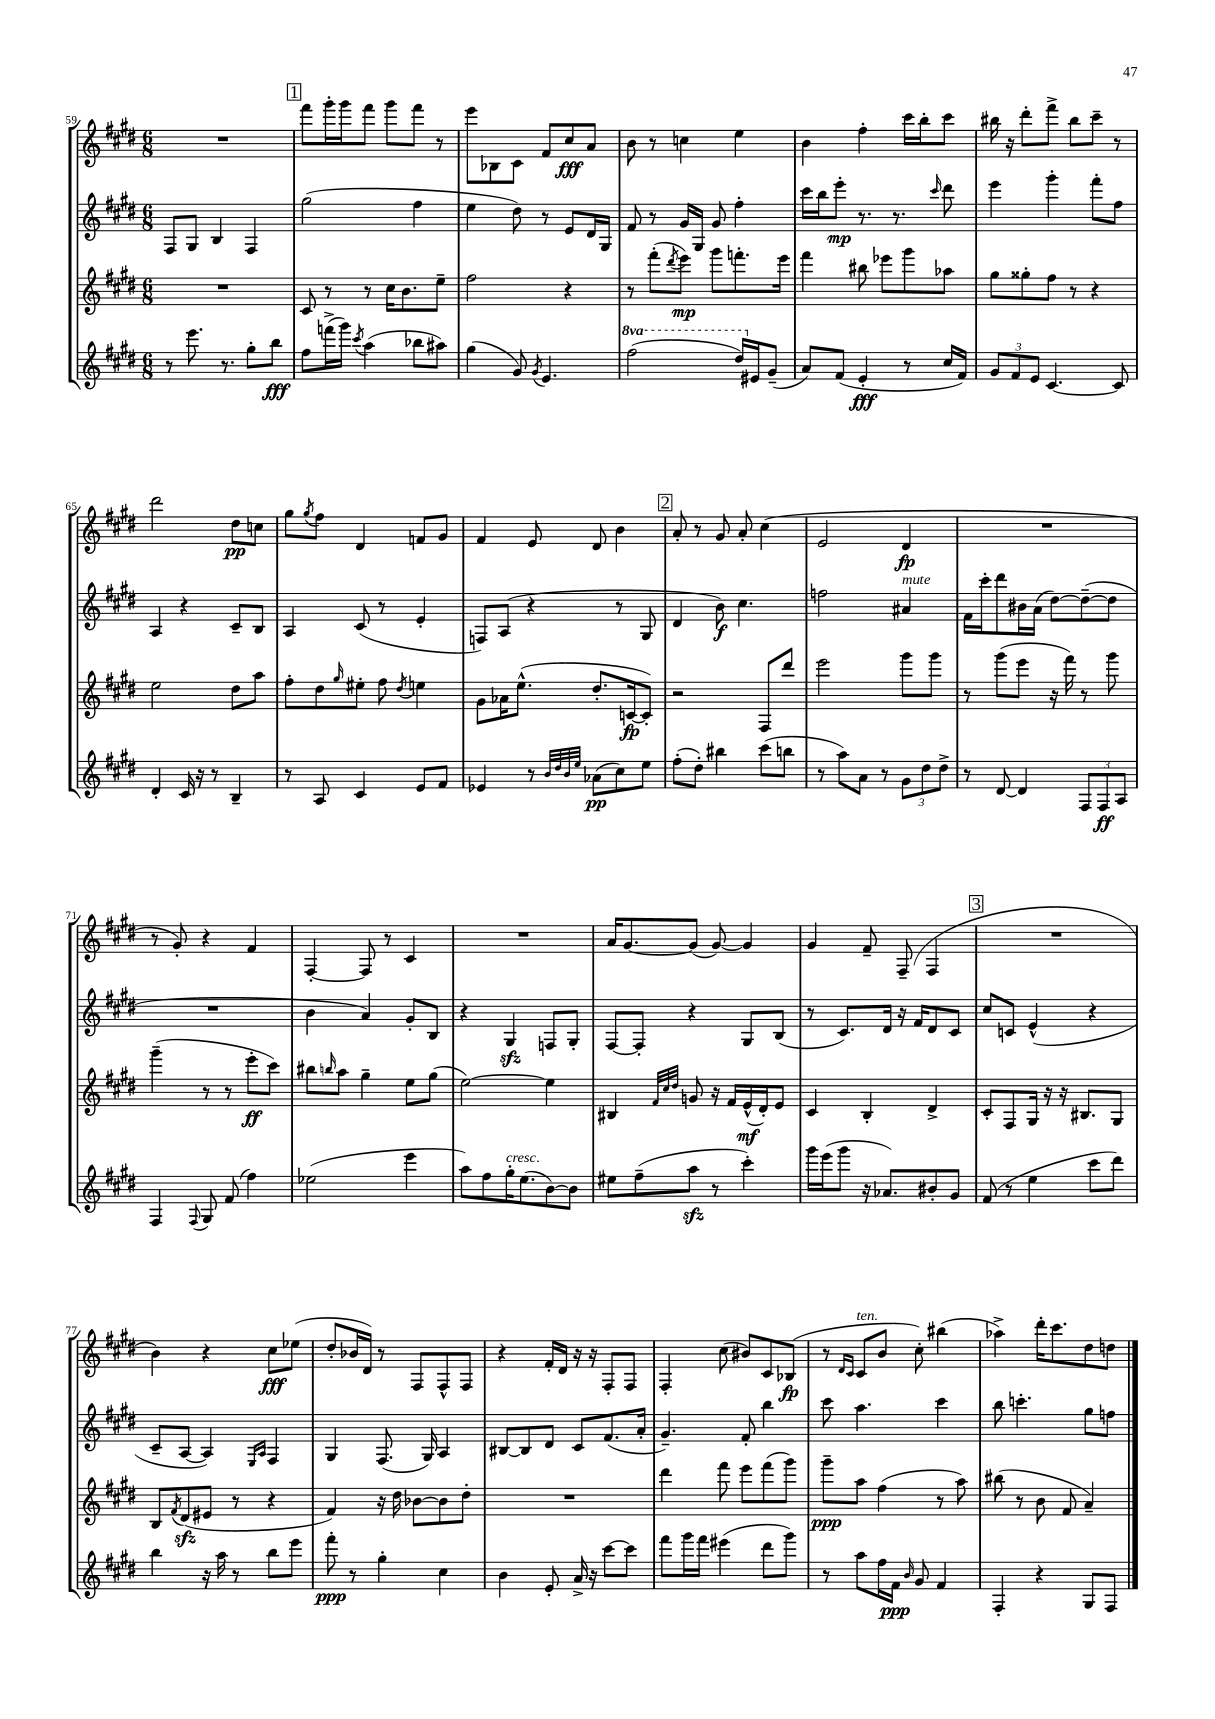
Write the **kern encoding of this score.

**kern	**kern	**kern	**kern
*staff4	*staff3	*staff2	*staff1
*clefG2	*clefG2	*clefG2	*clefG2
*k[f#c#g#d#]	*k[f#c#g#d#]	*k[f#c#g#d#]	*k[f#c#g#d#]
*M6/8	*M6/8	*M6/8	*M6/8
8r	2.r	8F#/L	2.r
8.eee\	.	8G#/J	.
.	.	4B/	.
8.r	.	.	.
8gg#'\L	.	4F#/	.
8bb\J	.	.	.
=	=	=	=
8ff#\L	8c#/	(2gg#\	8fff#\L
(16fff^\L	8r	.	16ggg#'\L
16ggg#\JJ)	.	.	16ggg#\J
8qccc#/	.	.	.
(4aa\	8r	.	8fff#\J
.	16cc#\LK	.	8ggg#\L
.	8.b\	.	.
8bb-\L	.	4ff#\	8fff#\J
8aa#\J)	8ee~\J	.	8r
=	=	=	=
(4gg#\	2ff#\	4ee\	8eee\L
.	.	.	8B-\
8g#/)	.	8dd#\)	8c#\J
8qg#/	.	.	.
4.e/	.	8r	8f#/L
.	4r	8e/L	8cc#/
.	.	16d#/L	8a/J
.	.	16G#/JJ	.
=	=	=	=
(2fff#\	8r	8f#/	8b\
.	(8fff#'\L	8r	8r
.	8qddd#/	.	.
.	8eee\J)	16g#/LL	4cc\
.	.	16G#/JJ	.
.	8ggg#\L	8g#/	.
16ddd#/LL)	8.fff'\	4ff#'\	4ee\
16e#/J	.	.	.
(8g#~/J	.	.	.
.	16eee\Jk	.	.
=	=	=	=
8a/L)	4fff#\	16ccc#\LL	4b\
.	.	16bb\J	.
(8f#/J	.	8eee'\J	.
4e'/	8bb#\	8.r	4ff#'\
.	8eee-\L	.	.
.	.	8.r	.
8r	8ggg#\	.	16ccc#\LL
.	.	.	16bb'\J
.	.	16qqccc#/	.
16cc#/LL	8aa-\J	8ddd#\	8ccc#\J
16f#/JJ)	.	.	.
=	=	=	=
12g#/L	8gg#\L	4eee\	16bb#\
.	.	.	16r
12f#/	.	.	.
.	8gg##'\	.	8ddd#'\L
12e/J	.	.	.
[4.c#/	8ff#\J	4ggg#'\	8fff#^\J
.	8r	.	8bb#\L
.	4r	8fff#'\L	8ccc#~\J
8c#/]	.	8ff#\J	8r
=	=	=	=
4d#'/	2ee\	4A/	2ddd#\
16c#/	.	4r	.
16r	.	.	.
8r	.	.	.
4B~/	8dd#\L	8c#~/L	8dd#\L
.	8aa\J	8B/J	8cc\J
=	=	=	=
8r	8ff#'\L	4A/	8gg#\L
.	.	.	8qgg#/
8A/	8dd#\	.	8ff#\J
.	16qqgg#/	.	.
4c#/	8ee#'\J	(8c#/	4d#/
.	8ff#\	8r	.
.	8qdd#/	.	.
8e/L	4ee\	4e'/	8f/L
8f#/J	.	.	8g#/J
=	=	=	=
4e-/	8g#\L	8F/L)	4f#/
.	16a-\K	(8A/J	.
.	(8.ee^^\J	.	.
8r	.	4r	8e/
32qqb/LLL	.	.	.
32qqdd#/	.	.	.
32qqb/	.	.	.
32qqee/JJJ	.	.	.
(8a-\L	8.dd#'/L	.	8d#/
8cc#\)	.	8r	4b\
.	[16c/k	.	.
8ee\J	8c'/]J)	8G#/	.
=	=	=	=
(8ff#'\L	2r	4d#/	8a'/
8dd#'\J)	.	.	8r
4bb#\	.	8b\)	8g#/
.	.	4.cc#\	8a'/
(8ccc#\L	8F#/L	.	(4cc#\
8bb\J	8ddd#/J	.	.
=	=	=	=
8r	2eee\	2ff\	2e/
8aa\L)	.	.	.
8a\J	.	.	.
8r	.	.	.
12g#\L	8ggg#\L	4a#/	4d#/
12dd#\	.	.	.
.	8ggg#\J	.	.
12dd#^\J	.	.	.
=	=	=	=
8r	8r	16f#\LL	2.r
.	.	16ccc#'\J	.
[8d#/	(8ggg#\L	8ddd#\	.
4d#/]	8eee\J	16b#\L	.
.	.	(16a\JJ	.
.	16r	[8dd#\L)	.
.	16fff#\)	.	.
12F#/L	8r	(8dd#~\_	.
12F#/	.	.	.
.	8ggg#\	8dd#\]J	.
12A/J	.	.	.
=	=	=	=
4F#/	(4ggg#~\	2.r	8r
.	.	.	8g#'/)
8qqF#/	.	.	.
8G#/	8r	.	4r
(8f#/	8r	.	.
4ff#\)	8eee'\L	.	4f#/
.	8ccc#\J)	.	.
=	=	=	=
(2ee-\	8bb#\L	4b\	[4F#'/
.	16qqbb/	.	.
.	8aa\J	.	.
.	4gg#~\	4a/)	8F#/]
.	.	.	8r
4eee\	8ee\L	8g#'/L	4c#/
.	(8gg#\J	8B/J	.
=	=	=	=
8aa\L)	[2ee\)	4r	2.r
8ff#\	.	.	.
16gg#'\K	.	4G#/	.
(8.ee\	.	.	.
[8b\)	4ee\]	8F/L	.
8b\]J	.	8G#'/J	.
=	=	=	=
8ee#\L	4B#/	[8F#/L	16a/LK
.	.	.	[8.g#/
(8ff#~\	.	8F#'/]J	.
.	32qqf#/LLL	.	.
.	32qqcc#/	.	.
.	32qqdd#/JJJ	.	.
8aa\J	8g/	4r	(8g#/]J
8r	16r	.	[8g#/)
.	16f#/LL	.	.
4ccc#'\)	(16e^^/	8G#/L	4g#/]
.	16d#'/J)	.	.
.	8e/J	(8B/J	.
=	=	=	=
16ggg#\LL	4c#/	8r	4g#/
(16eee\J	.	.	.
8ggg#\J	.	8.c#/L)	.
16r	4B'/	.	8f#~/
8.a-/L)	.	16d#/Jk	.
.	.	16r	(8F#~/
.	.	16f#/LK	.
8b#'/	4d#^/	8d#/	4F#/
8g#/J	.	8c#/J	.
=	=	=	=
(8f#/	8c#'/L	8cc#/L	2.r
8r	8F#/	8c/J	.
4ee\	16G#/Jk	(4e^^/	.
.	16r	.	.
.	16r	.	.
.	8.B#/L	.	.
8ccc#\L	.	4r	.
8ddd#\J)	8G#/J	.	.
=	=	=	=
4bb\	8B/L	8c#~/L	4b\)
.	8qf#/	.	.
.	(8d#/	[8A/J	.
16r	8e#/J	4A/])	4r
16aa\	.	.	.
8r	8r	.	.
.	.	16qqE/LL	.
.	.	16qqA/JJ	.
8bb\L	4r	4F#/	8cc#\L
8eee\J	.	.	(8ee-\J
=	=	=	=
8fff#'\	4f#/)	4G#/	8dd#'/L
8r	.	.	16b-/L
.	.	.	16d#/JJ)
4gg#'\	16r	(8.F#/	8r
.	16dd#\	.	.
.	[8b-\L	.	8F#/L
.	.	16G#/)	.
4cc#\	8b-\]	4A/	8F#^^/
.	8dd#'\J	.	8F#/J
=	=	=	=
4b\	2.r	[8B#/L	4r
.	.	8B#/]	.
8e'/	.	8d#/J	16f#'/LL
.	.	.	16d#/JJ
16a^/	.	8c#/L	16r
16r	.	.	16r
[8ccc#\L	.	(8.f#/	8F#'/L
8ccc#\]J	.	.	8F#/J
.	.	16a'/Jk	.
=	=	=	=
8fff#\L	4ddd#\	4.g#~/)	4F#'/
16ggg#\L	.	.	.
16fff#\JJ	.	.	.
(4eee#\	8fff#\	.	(8cc#\
.	8eee\L	8f#'/	8b#/L)
8ddd#\L	(8fff#\	4bb\	8c#/
8ggg#\J)	8ggg#\J)	.	(8B-/J
=	=	=	=
8r	8ggg#~\L	8ccc#\	8r
.	.	.	16qqd#/LL
.	.	.	16qqc#/JJ
8aa\L	8aa\J	4.aa\	8c#/L
16ff#\L	(4ff#\	.	8b/J
16f#\JJ	.	.	.
16qqb/	.	.	.
8g#/	.	.	8cc#'\)
4f#/	8r	4ccc#\	(4bb#\
.	8aa\)	.	.
=	=	=	=
4F#'/	(8bb#\	8bb\	4aa-^\)
.	8r	4.ccc'\	.
4r	8b\	.	16ddd#'\LK
.	.	.	8.ccc#\
.	8f#/	.	.
8G#/L	4a~/)	8gg#\L	8dd#\
8F#/J	.	8ff\J	8dd\J
==	==	==	==
*-	*-	*-	*-
